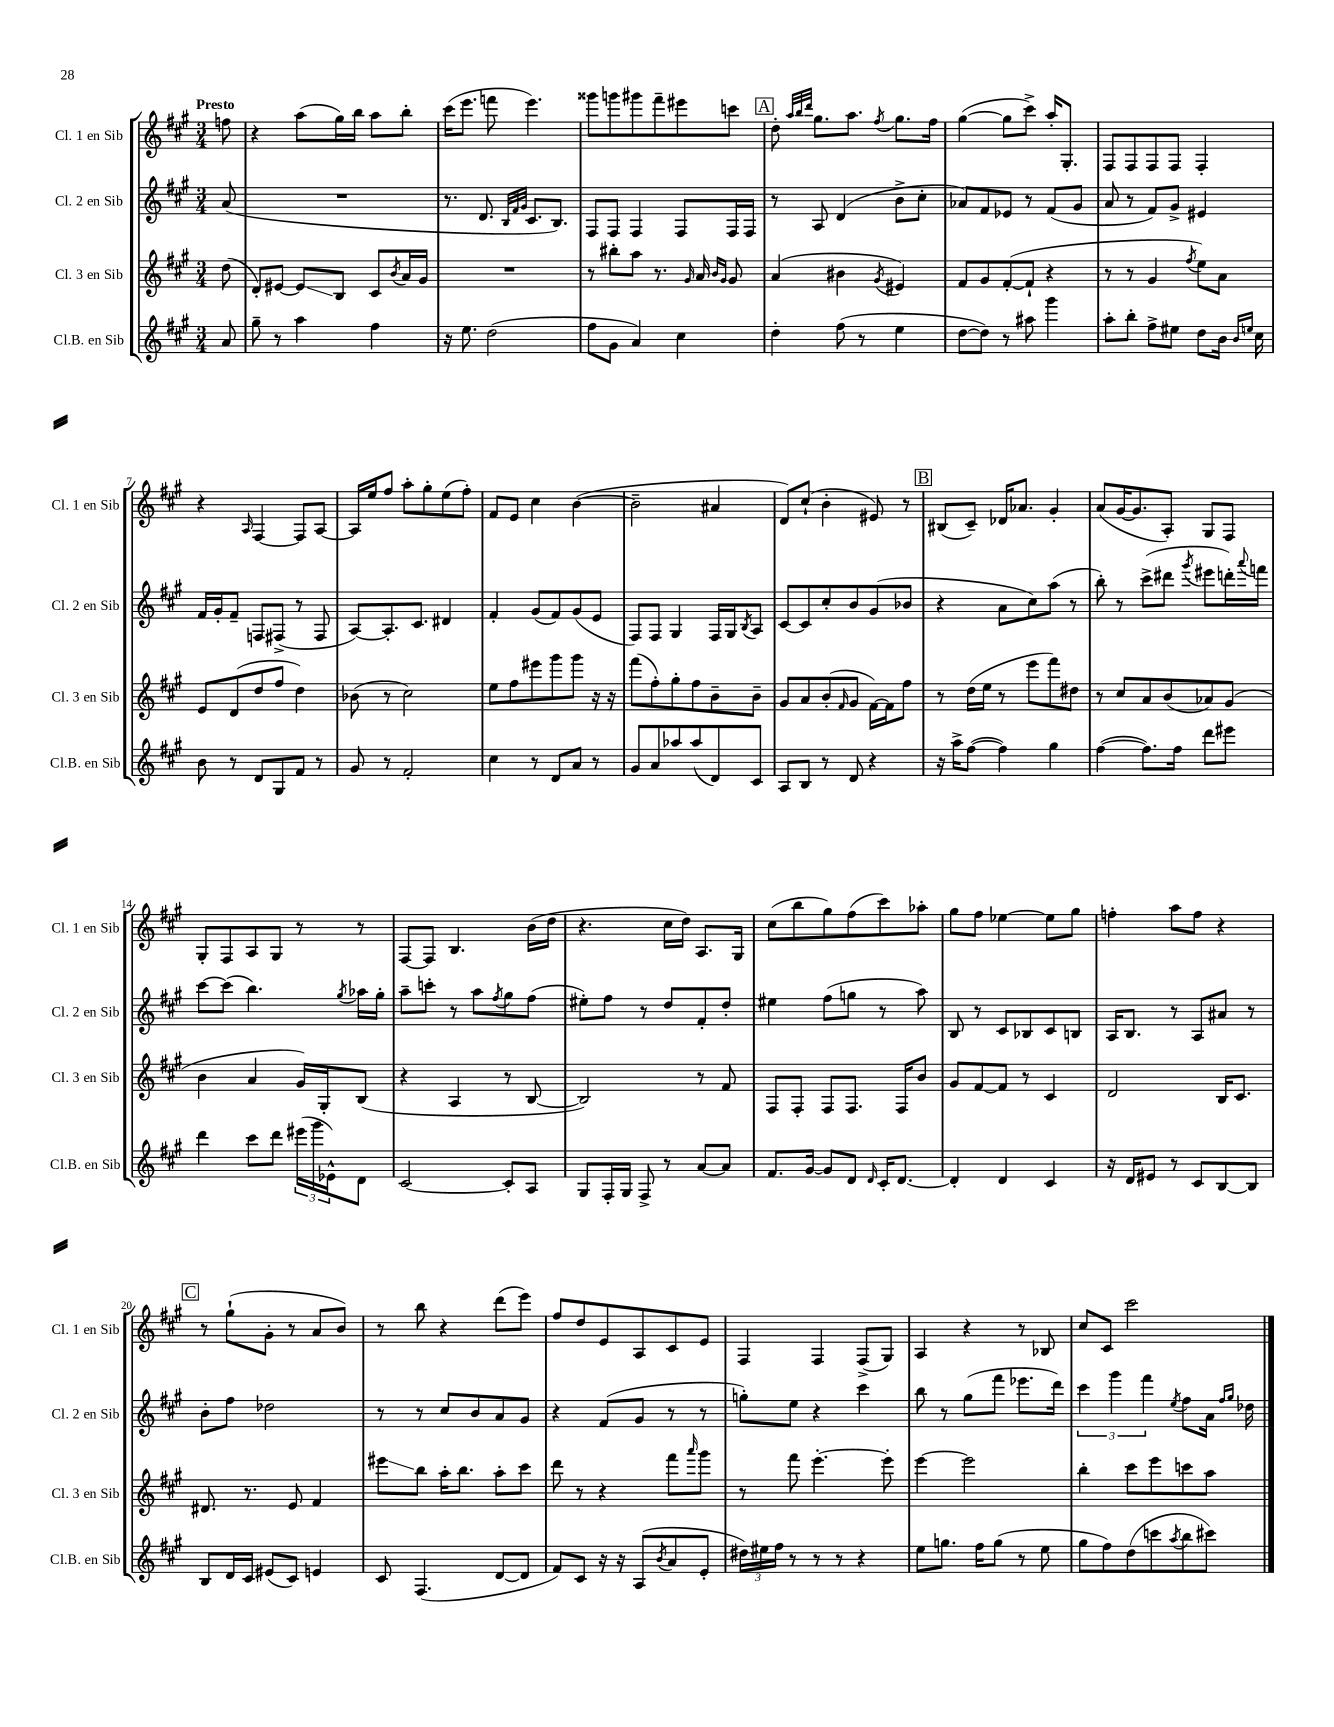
<<
\new StaffGroup <<
\new Staff = "s0" \with { instrumentName = "Cl. 1 en Sib" shortInstrumentName = "Cl. 1 en Sib" } {
    \clef treble \key a \major \numericTimeSignature \time 3/4 \partial 8 \tempo "Presto"
    f''8 |
    r4 a''8( gis''16) b''16 a''8 b''8-. |
    cis'''16( e'''8. f'''8 e'''4.) |
    gisis'''8 g'''8 gis'''8 fis'''8-- eis'''8 c'''8 |
    \mark \markup { \box "A" } d''8-. \grace { a''32 b''32 d'''32 } gis''8. a''8. \acciaccatura { fis''8 } gis''8. fis''16 |
    gis''4~( gis''8 cis'''8->) a''16-. gis8.-. |
    fis8 fis8 fis8 fis8 fis4-. |
    r4 \grace { a16 } fis4~ fis8 a8~ |
    a16 e''16 fis''8 a''8-. gis''8-. e''8( fis''8-.) |
    fis'8 e'8 cis''4 b'4~( |
    b'2-- ais'4 |
    d'8) cis''8-!( b'4-. eis'8) r8 |
    \mark \markup { \box "B" } bis8( cis'8--) des'16 aes'8. gis'4-. |
    a'8( gis'16~ gis'8. a8-.) gis8 fis8 |
    gis8-. fis8 a8 gis8 r8 r8 |
    fis8~ fis8 b4. b'16( d''16 |
    r4. cis''16 d''16) a8. gis16 |
    cis''8( b''8 gis''8) fis''8( cis'''8) aes''8-. |
    gis''8 fis''8 ees''4~ ees''8 gis''8 |
    f''4-. a''8 f''8 r4 |
    \mark \markup { \box "C" } r8 gis''8-!( gis'8-. r8 a'8 b'8) |
    r8 b''8 r4 d'''8( e'''8) |
    fis''8 d''8 e'8 a8 cis'8 e'8 |
    fis4 fis4 fis8->( gis8) |
    a4 r4 r8 bes8 |
    cis''8 cis'8 cis'''2 \bar "|." |
}
\new Staff = "s1" \with { instrumentName = "Cl. 2 en Sib" shortInstrumentName = "Cl. 2 en Sib" } {
    \clef treble \key a \major \numericTimeSignature \time 3/4 \partial 8
    a'8( |
    R2. |
    r8. d'8. \grace { b32 fis'32 gis'32 } cis'8. b8.) |
    fis8 fis8 fis4 fis8 fis16 fis16 |
    \mark \markup { \box "A" } r8 a8 d'4( b'8-> cis''8-. |
    aes'8) fis'8 ees'8 r8 fis'8( gis'8 |
    a'8 r8 fis'8) gis'8-> eis'4 |
    fis'16 gis'16-. fis'8-- f8 fis8->( r8 fis8 |
    a8~) a8.-. cis'8. dis'4 |
    fis'4-. gis'8( fis'8) gis'8( e'8 |
    fis8) fis8 gis4 fis16 gis16 \acciaccatura { b8 } a8 |
    cis'8~ cis'8 cis''8-. b'8 gis'8( bes'8 |
    \mark \markup { \box "B" } r4 a'8 cis''8) a''8( r8 |
    b''8-.) r8 cis'''8->( dis'''8 \acciaccatura { gis'''8 } eis'''8 d'''16-.) \appoggiatura { a'''8 } f'''16 |
    cis'''8~ cis'''8( b''4.) \acciaccatura { gis''8 } aes''16 gis''16-. |
    a''8-- c'''8-. r8 a''8 \acciaccatura { fis''8 } gis''8 fis''8( |
    eis''8-.) fis''8 r8 d''8 fis'8-. d''8-. |
    eis''4 fis''8( g''8 r8 a''8) |
    b8 r8 cis'8 bes8 cis'8 b8 |
    a16 b8. r8 a8 ais'8 r8 |
    \mark \markup { \box "C" } b'8-. fis''8 des''2 |
    r8 r8 cis''8 b'8 a'8 gis'8 |
    r4 fis'8( gis'8 r8 r8 |
    g''8-.) e''8 r4 cis'''4 |
    b''8 r8 gis''8( fis'''8 ees'''8. d'''16) |
    \tuplet 3/2 { cis'''4 gis'''4 fis'''4 } \acciaccatura { e''8 } fis''8 a'16 \grace { fis''16 gis''16 } des''16 \bar "|." |
}
\new Staff = "s2" \with { instrumentName = "Cl. 3 en Sib" shortInstrumentName = "Cl. 3 en Sib" } {
    \clef treble \key a \major \numericTimeSignature \time 3/4 \partial 8
    d''8( |
    d'8-.) eis'8~ eis'8\glissando b8 cis'8 \acciaccatura { b'8 } a'16 gis'16 |
    R2. |
    r8 bis''8-. a''8 r8. \grace { gis'16 } a'16 \grace { b'16 gis'16 } gis'8 |
    \mark \markup { \box "A" } a'4( bis'4 \acciaccatura { gis'8 } eis'4) |
    fis'8 gis'8 fis'8~-.( fis'8-! r4 |
    r8 r8 gis'4 \acciaccatura { fis''8 } e''8) a'8 |
    e'8 d'8( d''8 fis''8 d''4) |
    bes'8( r8 cis''2) |
    e''8 fis''8 eis'''8 gis'''8 gis'''8 r16 r16 |
    fis'''8( fis''8-.) gis''8-. fis''8 b'8-- b'8-- |
    gis'8 a'8 b'8-.( \grace { fis'16 } gis'8 fis'16~) fis'16 fis''8 |
    \mark \markup { \box "B" } r8 d''16( e''16 r8 e'''8 fis'''8) dis''8 |
    r8 cis''8 a'8 b'8( aes'8) gis'8( |
    b'4 a'4 gis'16) gis16-. b8( |
    r4 a4 r8 b8~ |
    b2) r8 fis'8 |
    fis8 fis8-. fis8 fis8. fis16 b'8 |
    gis'8 fis'8~ fis'8 r8 cis'4 |
    d'2 b16 cis'8. |
    \mark \markup { \box "C" } dis'8. r8. e'8 fis'4 |
    eis'''8\glissando b''8 a''16-. b''8. a''8-. cis'''8 |
    d'''8 r8 r4 fis'''8 \grace { a'''16 } gis'''8 |
    r8 fis'''8 e'''4.~-. e'''8-. |
    e'''4~ e'''2 |
    b''4-. cis'''8 e'''8 c'''8 a''8 \bar "|." |
}
\new Staff = "s3" \with { instrumentName = "Cl.B. en Sib" shortInstrumentName = "Cl.B. en Sib" } {
    \clef treble \key a \major \numericTimeSignature \time 3/4 \partial 8
    a'8 |
    gis''8-- r8 a''4 fis''4 |
    r16 e''8. d''2( |
    fis''8 gis'8 a'4) cis''4 |
    \mark \markup { \box "A" } d''4-. fis''8( r8 e''4 |
    d''8~ d''8) r8 ais''8 gis'''4 |
    a''8-. b''8-. fis''8-> eis''8 d''8 b'16 \grace { b'16 e''16 } cis''16 |
    b'8 r8 d'8 gis8 fis'8 r8 |
    gis'8 r8 fis'2-. |
    cis''4 r8 d'8 a'8 r8 |
    gis'8 a'8 aes''8 aes''8( d'8) cis'8 |
    a8 b8 r8 d'8 r4 |
    \mark \markup { \box "B" } r16 a''16-> fis''8~( fis''4) gis''4 |
    fis''4~( fis''8.) fis''16 d'''8 eis'''8 |
    d'''4 cis'''8 d'''8 \tuplet 3/2 { eis'''16( gis'''16 ees'16-^) } d'8 |
    cis'2~ cis'8-. a8 |
    gis8 fis16-. gis16 fis8-> r8 a'8~ a'8 |
    fis'8. gis'16~ gis'8 d'8 \grace { d'16 } cis'16-. d'8.~ |
    d'4-. d'4 cis'4 |
    r16 d'16 eis'8 r8 cis'8 b8~ b8 |
    \mark \markup { \box "C" } b8 d'16 cis'16 eis'8( cis'8) e'4 |
    cis'8 fis4.( d'8~ d'8 |
    fis'8) cis'8 r16 r16 a8( \acciaccatura { b'8 } a'8 e'8-. |
    \tuplet 3/2 { dis''16) eis''16 fis''16 } r8 r8 r8 r4 |
    e''8 g''8. fis''16 g''8( r8 e''8 |
    gis''8 fis''8) d''8( c'''8 \acciaccatura { a''8 } b''8 cis'''8) \bar "|." |
}
>>
>>
